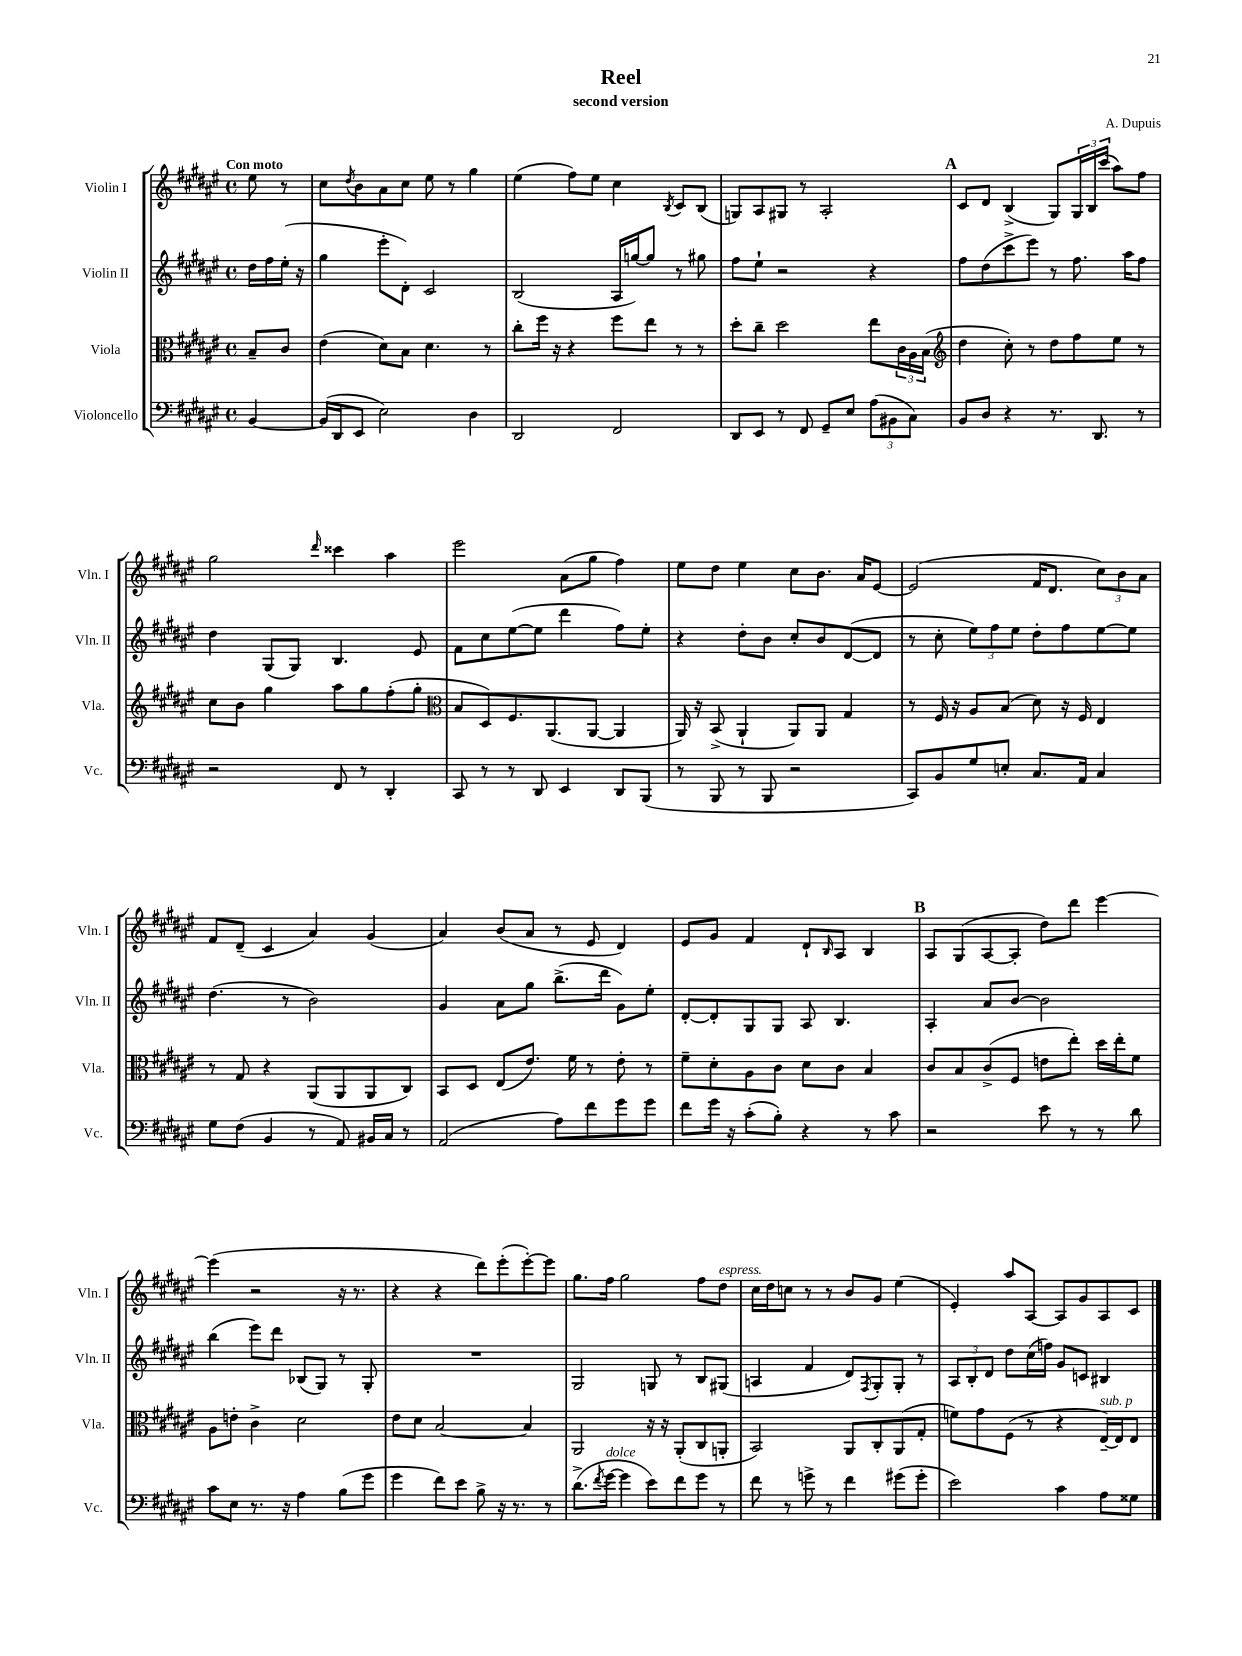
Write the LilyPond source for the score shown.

\header { title = "Reel" composer = "A. Dupuis" subtitle = "second version" }
<<
\new StaffGroup <<
\new Staff = "s0" \with { instrumentName = "Violin I" shortInstrumentName = "Vln. I" } {
    \clef treble \key fis \major \defaultTimeSignature \time 4/4 \partial 4 \tempo "Con moto"
    eis''8 r8 |
    cis''8 \acciaccatura { dis''8 } b'8 ais'8 cis''8 eis''8 r8 gis''4 |
    eis''4( fis''8) eis''8 cis''4 \acciaccatura { b8 } cis'8 b8( |
    g8) ais8 gis8 r8 ais2-. |
    \mark \markup { \bold "A" } cis'8 dis'8 b4->( gis8) \tuplet 3/2 { gis16 b16 cis'''16( } ais''8) fis''8 |
    gis''2 \grace { dis'''16 } cisis'''4 ais''4 |
    eis'''2 ais'8( gis''8 fis''4) |
    eis''8 dis''8 eis''4 cis''8 b'8. ais'16 eis'8~ |
    eis'2( fis'16 dis'8. \tuplet 3/2 { cis''8) b'8 ais'8 } |
    fis'8 dis'8--( cis'4 ais'4) gis'4( |
    ais'4) b'8( ais'8 r8 eis'8 dis'4) |
    eis'8 gis'8 fis'4 dis'8-! \grace { b16 } ais8 b4 |
    \mark \markup { \bold "B" } ais8 gis8( ais8~ ais8-. dis''8) dis'''8 eis'''4~ |
    eis'''4( r2 r16 r8. |
    r4 r4 dis'''8) eis'''8-.( eis'''8~-.) eis'''8 |
    gis''8. fis''16 gis''2 fis''8 dis''8^\markup { \italic "espress." } |
    cis''16 dis''16 c''8 r8 r8 b'8 gis'8 eis''4( |
    eis'4-.) ais''8 ais8~ ais8 gis'8 ais8 cis'8 \bar "|." |
}
\new Staff = "s1" \with { instrumentName = "Violin II" shortInstrumentName = "Vln. II" } {
    \clef treble \key fis \major \defaultTimeSignature \time 4/4 \partial 4
    dis''16 fis''16 eis''16-.( r16 |
    gis''4 eis'''8-. dis'8-.) cis'2 |
    b2( ais16 g''16~) g''8 r8 gis''8 |
    fis''8 eis''8-! r2 r4 |
    \mark \markup { \bold "A" } fis''8 dis''8( cis'''8-> eis'''8) r8 fis''8. ais''16 fis''8 |
    dis''4 gis8( gis8) b4. eis'8 |
    fis'8 cis''8 eis''8~( eis''8 dis'''4 fis''8) eis''8-. |
    r4 dis''8-. b'8 cis''8-. b'8 dis'8~( dis'8 |
    r8 cis''8-. \tuplet 3/2 { eis''8) fis''8 eis''8 } dis''8-. fis''8 eis''8~ eis''8 |
    dis''4.( r8 b'2) |
    gis'4 ais'8 gis''8 b''8.->( dis'''16 gis'8) eis''8-. |
    dis'8~-. dis'8-. gis8 gis8 ais8 b4. |
    \mark \markup { \bold "B" } ais4-. ais'8 b'8~ b'2 |
    b''4( eis'''8) dis'''8 bes8( gis8) r8 gis8-. |
    R1 |
    gis2 g8 r8 b8 gis8( |
    a4 fis'4 dis'8) \acciaccatura { fis8 } gis8-. gis8-. r8 |
    \tuplet 3/2 { ais8 b8-. dis'8 } dis''8 cis''16( f''16) gis'8 c'8 bis4 \bar "|." |
}
\new Staff = "s2" \with { instrumentName = "Viola" shortInstrumentName = "Vla." } {
    \clef alto \key fis \major \defaultTimeSignature \time 4/4 \partial 4
    b8-- cis'8 |
    eis'4( dis'8) b8 dis'4. r8 |
    cis''8-. fis''16 r16 r4 fis''8 eis''8 r8 r8 |
    dis''8-. cis''8-- dis''2 eis''8 \tuplet 3/2 { cis'16 ais16 b16( } |
    \mark \markup { \bold "A" } \clef treble dis''4 cis''8-.) r8 dis''8 fis''8 eis''8 r8 |
    cis''8 b'8 gis''4 ais''8 gis''8 fis''8-.( gis''8-. |
    \clef alto b8 dis8) fis8. ais,8.( ais,8~ ais,4 |
    ais,16) r16 b,8->( ais,4-! ais,8) ais,8 gis4 |
    r8 fis16 r16 ais8 b8( dis'8) r16 fis16 eis4 |
    r8 gis8 r4 ais,8( ais,8 ais,8 cis8) |
    b,8 dis8 eis8( eis'8.) fis'16 r8 eis'8-. r8 |
    fis'8-- dis'8-. ais8 cis'8 dis'8 cis'8 b4 |
    \mark \markup { \bold "B" } cis'8 b8 cis'8->( fis8 e'8 eis''8-.) dis''16 eis''16-. fis'8 |
    ais8 e'8-. cis'4-> dis'2 |
    eis'8 dis'8 b2~ b4 |
    ais,2 r16 r16 ais,8-.( cis8 a,8-. |
    b,2) ais,8 cis8-. ais,8( gis8-. |
    f'8) gis'8 fis8( r8 r4 eis16~--^\markup { \italic "sub. p" }) eis16 eis8 \bar "|." |
}
\new Staff = "s3" \with { instrumentName = "Violoncello" shortInstrumentName = "Vc." } {
    \clef bass \key fis \major \defaultTimeSignature \time 4/4 \partial 4
    b,4~ |
    b,16( dis,16 eis,8 eis2) dis4 |
    dis,2 fis,2 |
    dis,8 eis,8 r8 fis,8 gis,8-- eis8 \tuplet 3/2 { ais8( bis,8 cis8) } |
    \mark \markup { \bold "A" } b,8 dis8 r4 r8. dis,8. r8 |
    r2 fis,8 r8 dis,4-. |
    cis,8 r8 r8 dis,8 eis,4 dis,8 b,,8( |
    r8 b,,8 r8 b,,8 r2 |
    cis,8) b,8 gis8 e8-. cis8. ais,16 cis4 |
    gis8 fis8( b,4 r8 ais,8) bis,16 cis16 r8 |
    ais,2( ais8) fis'8 gis'8 gis'8 |
    fis'8 gis'16 r16 cis'8-.( b8-.) r4 r8 cis'8 |
    \mark \markup { \bold "B" } r2 eis'8 r8 r8 dis'8 |
    cis'8 eis8 r8. r16 ais4 b8( gis'8 |
    gis'4 fis'8) eis'8 b8-> r16 r8. r8 |
    dis'8.->( \acciaccatura { fis'8 } gis'16~^\markup { \italic "dolce" } gis'4 eis'8) fis'8 gis'8 r8 |
    fis'8 r8 g'8-> r8 fis'4 gis'8( gis'8-. |
    eis'2) cis'4 ais8 gisis8 \bar "|." |
}
>>
>>
\layout { \context { \Score \remove "Bar_number_engraver" } }
